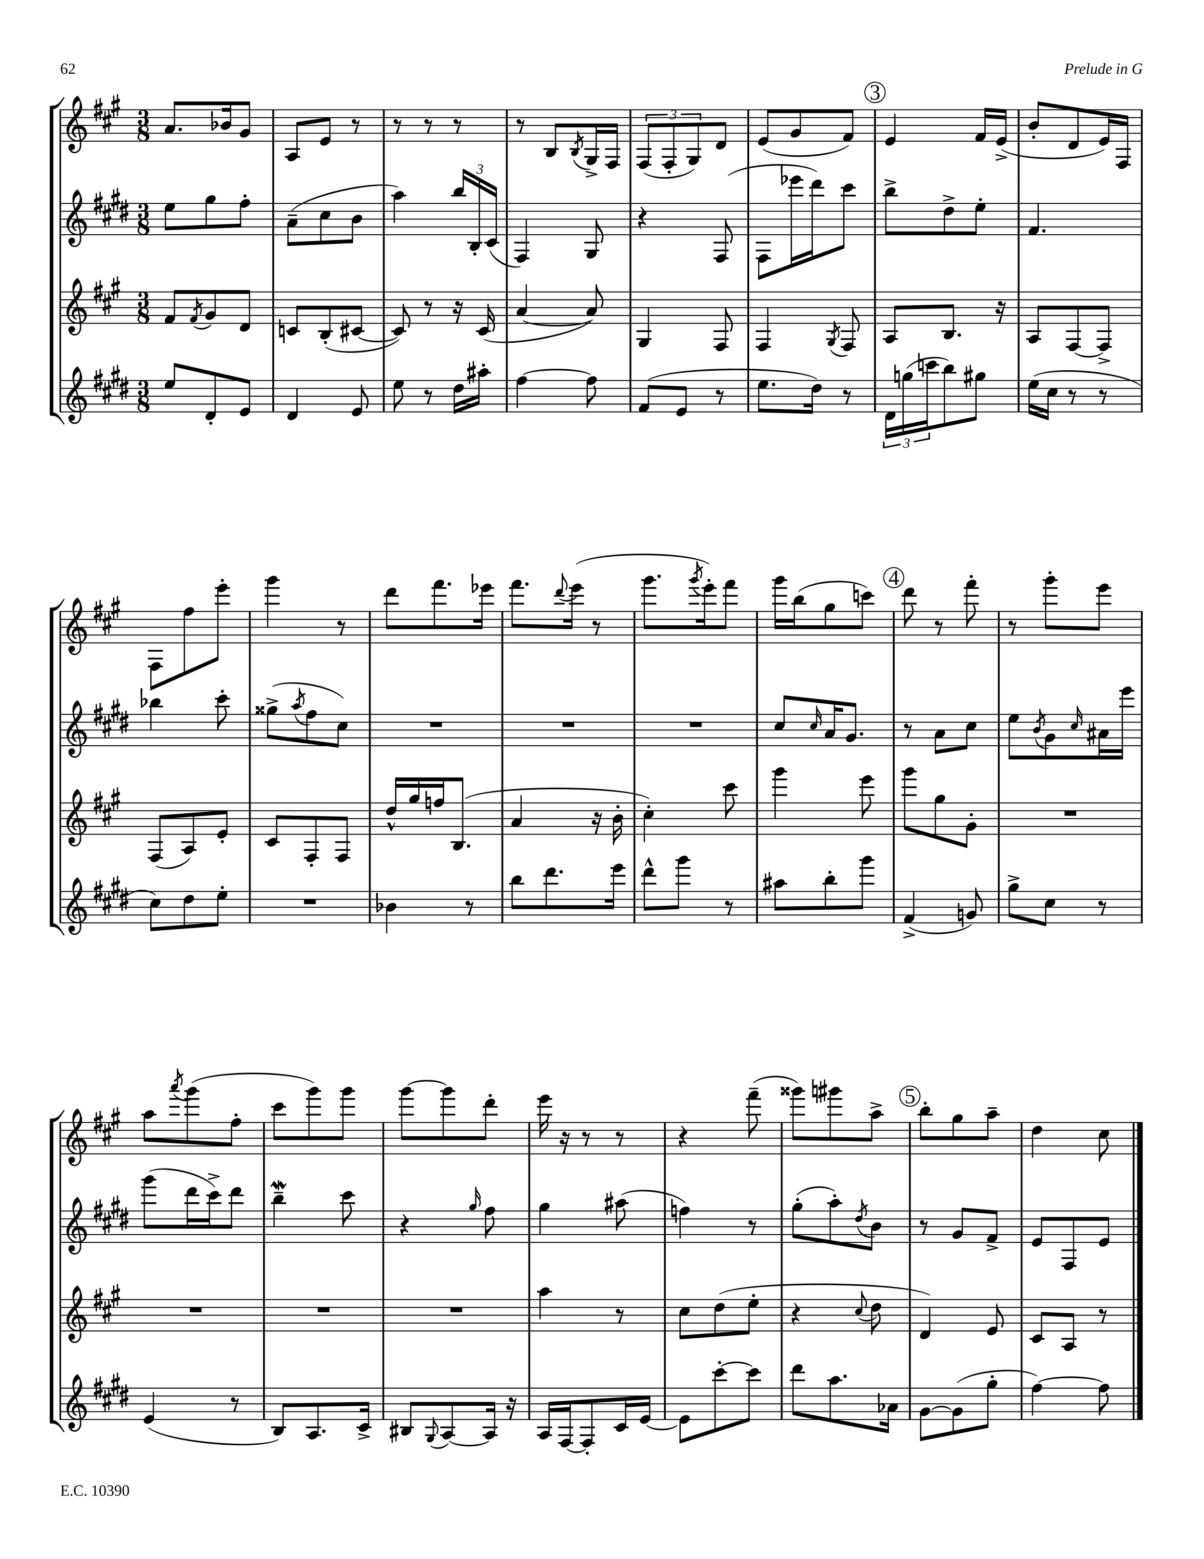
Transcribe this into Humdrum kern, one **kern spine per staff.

**kern	**kern	**kern	**kern
*staff4	*staff3	*staff2	*staff1
*clefG2	*clefG2	*clefG2	*clefG2
*k[f#c#g#d#]	*k[f#c#g#]	*k[f#c#g#d#]	*k[f#c#g#]
*M3/8	*M3/8	*M3/8	*M3/8
8ee	8f#	8ee	8.a
.	8qf#	.	.
8d#'	8g#	8gg#	.
.	.	.	16b-
8e	8d	8ff#'	8g#
=	=	=	=
4d#	8c	(8a~	8A
.	(8B'	8cc#	8e
8e	[8c#	8b	8r
=	=	=	=
8ee	8c#])	4aa)	8r
8r	8r	.	8r
16dd#	16r	24bb	8r
.	.	24B'	.
16aa#'	(16c#	.	.
.	.	(24c#	.
=	=	=	=
[4ff#	[4a	4F#)	8r
.	.	.	8B
.	.	.	8qB
8ff#]	8a])	8G#	16G#^
.	.	.	16F#
=	=	=	=
(8f#	4G#	4r	(12F#
.	.	.	12F#'
8e	.	.	.
.	.	.	12G#)
8r	8F#	(8F#	8d
=	=	=	=
8.ee	4F#	8F#	(8e
.	.	16eee-	8g#
16dd#)	.	16ddd#)	.
.	8qG#	.	.
8r	8F#	8ccc#	8f#)
=	=	=	=
24d#	8A	8bb^	4e
(24gg	.	.	.
24ccc	.	.	.
8bb)	8.B	8dd#^	.
8gg#	.	8ee'	16f#
.	16r	.	(16e^
=	=	=	=
(16ee	8A	4.f#	8b'
16cc#	.	.	.
8r	[8F#	.	8d
8r	8F#^]	.	16e)
.	.	.	16F#
=	=	=	=
8cc#)	(8F#	4bb-	8F#
8dd#	8A)	.	8ff#
8ee'	8e'	8ccc#'	8eee'
=	=	=	=
4.r	8c#	(8gg##^	4ggg#
.	.	8qaa	.
.	8F#'	8ff#	.
.	8F#	8cc#)	8r
=	=	=	=
4b-	16dd^^	4.r	8ddd
.	16gg#	.	.
.	16ff	.	8.fff#
.	(8.B	.	.
8r	.	.	.
.	.	.	16eee-
=	=	=	=
8bb	4a	4.r	8.fff#
8.ddd#	.	.	.
.	.	.	8qqddd
.	.	.	(16eee
.	16r	.	8r
16eee	16b'	.	.
=	=	=	=
8ddd#^^	4cc#')	4.r	8.ggg#
8ggg#	.	.	.
.	.	.	8qggg#
.	.	.	16eee')
8r	8ccc#	.	8fff#
=	=	=	=
8aa#	4ggg#	8cc#	16ggg#
.	.	.	(16bb
.	.	16qqcc#	.
8bb'	.	16a	8gg#
.	.	8.g#	.
8ggg#	8eee	.	8ccc)
=	=	=	=
(4f#^	8ggg#	8r	8ddd
.	8gg#	8a	8r
8g)	8g#'	8cc#	8fff#'
=	=	=	=
8gg#^	4.r	8ee	8r
.	.	8qb	.
8cc#	.	8g#	8ggg#'
.	.	16qqcc#	.
8r	.	16a#	8eee
.	.	16eee	.
=	=	=	=
(4e	4.r	(8ggg#	8aa
.	.	.	8qaaa
.	.	16ddd#	(8ggg#
.	.	16ccc#^)	.
8r	.	8ddd#	8ff#'
=	=	=	=
8B)	4.r	4bb~	8ccc#
8.A	.	.	8ggg#)
.	.	8ccc#	8ggg#
16c#^	.	.	.
=	=	=	=
8B#	4.r	4r	[8ggg#
8qqG#	.	.	.
[8A	.	.	8ggg#]
.	.	16qqgg#	.
16A]	.	8ff#	8ddd'
16r	.	.	.
=	=	=	=
16A	4aa	4gg#	16eee
[16F#	.	.	16r
8F#']	.	.	8r
16c#	8r	(8aa#	8r
[16e	.	.	.
=	=	=	=
8e]	8cc#	4ff)	4r
[8ccc#'	(8dd	.	.
8ccc#]	8ee'	8r	(8fff#~
=	=	=	=
8ddd#	4r	(8gg#'	8ggg##)
8.aa	.	8aa')	8ggg#
.	8qqcc#	8qdd#	.
.	8dd	8b	8aa^
16a-	.	.	.
=	=	=	=
[8g#	4d)	8r	8bb'
(8g#]	.	8g#	8gg#
8gg#'	8e	8f#^	8aa~
=	=	=	=
[4ff#)	8c#	8e	4dd
.	8A	8F#	.
8ff#]	8r	8e	8cc#
==	==	==	==
*-	*-	*-	*-
